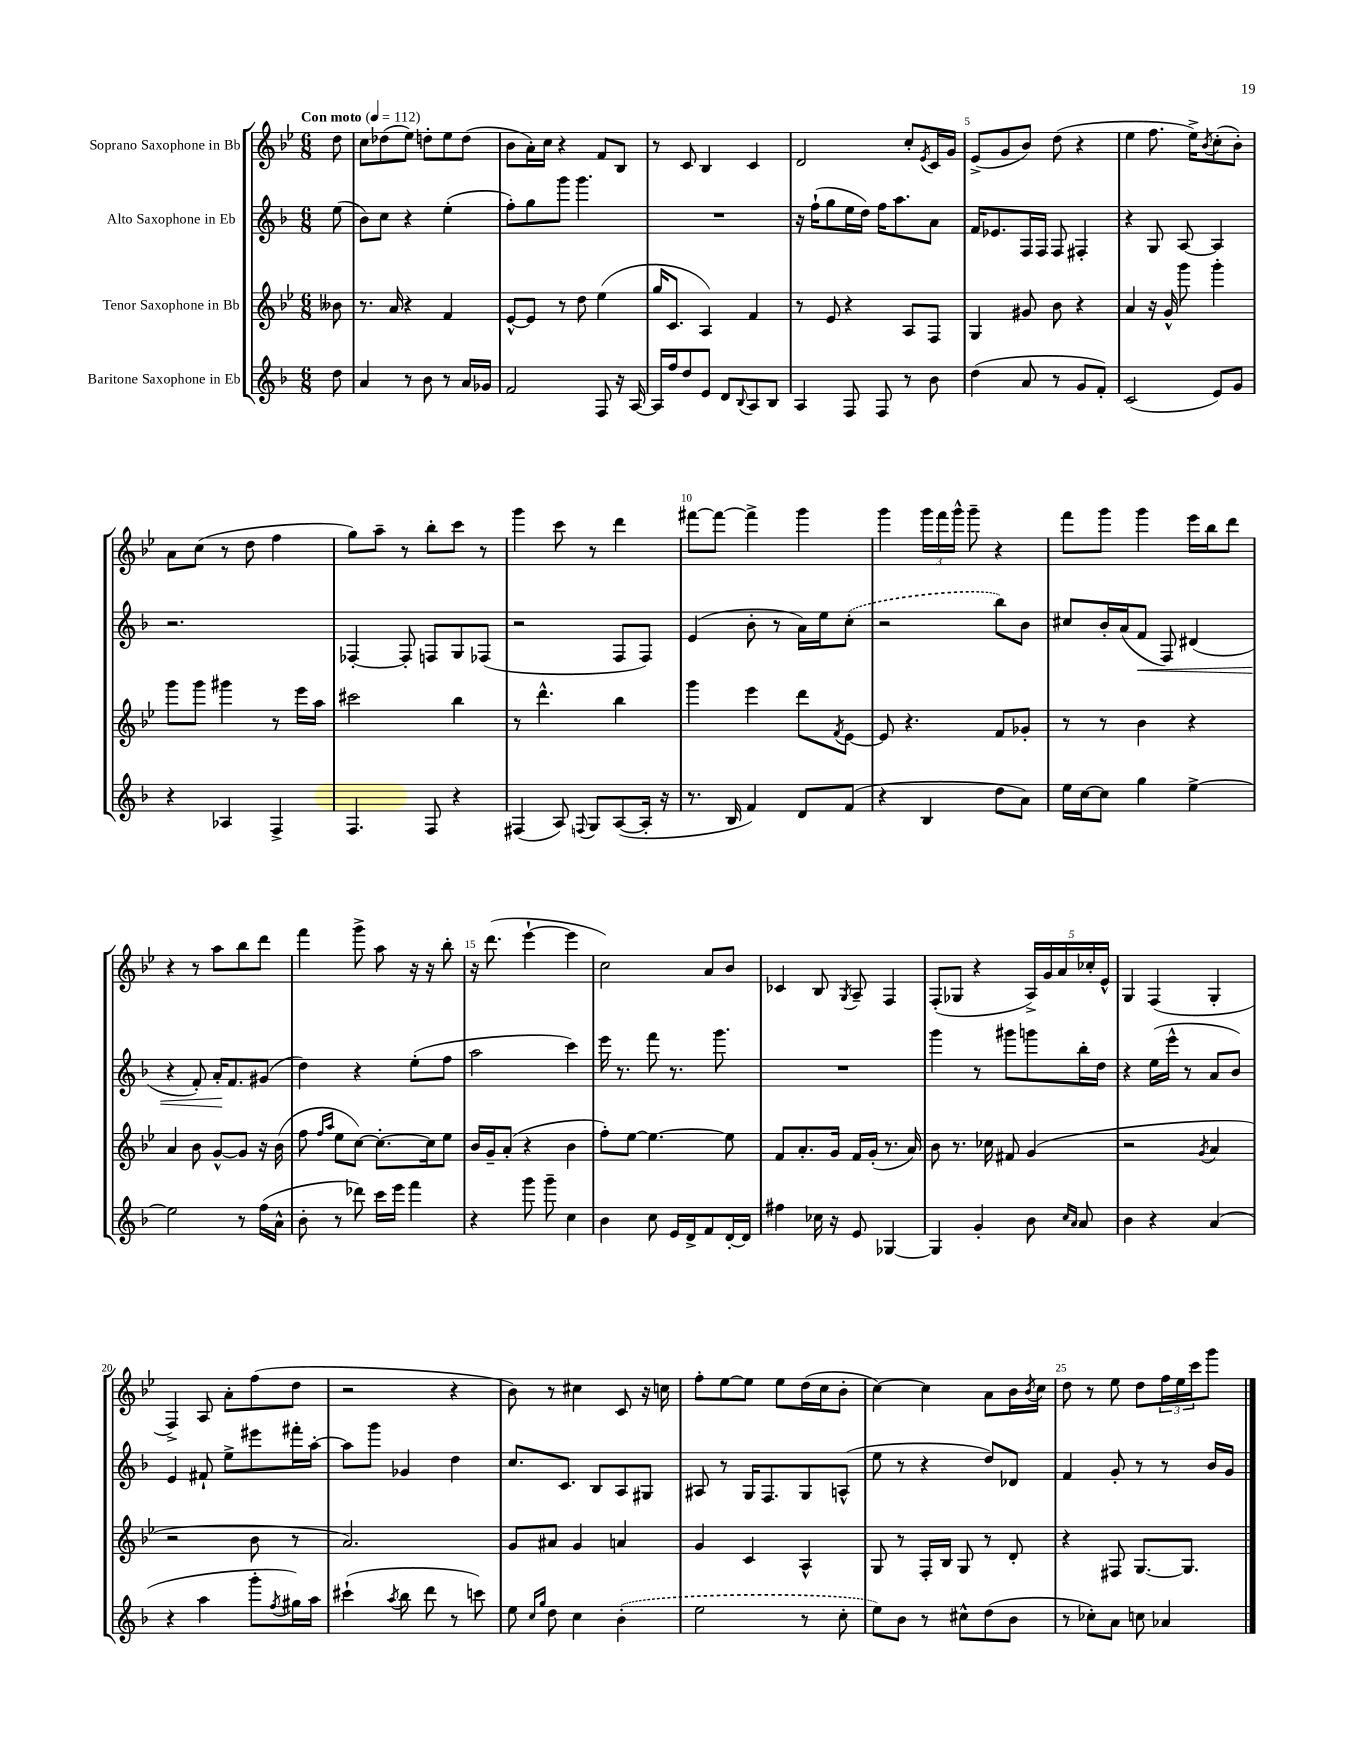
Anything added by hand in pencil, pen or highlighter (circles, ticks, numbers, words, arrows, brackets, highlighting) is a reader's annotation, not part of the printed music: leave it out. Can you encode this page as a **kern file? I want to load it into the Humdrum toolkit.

**kern	**kern	**kern	**kern
*staff4	*staff3	*staff2	*staff1
*clefG2	*clefG2	*clefG2	*clefG2
*k[b-]	*k[b-e-]	*k[b-]	*k[b-e-]
*M6/8	*M6/8	*M6/8	*M6/8
*MM112	*MM112	*MM112	*MM112
8dd	8b--	(8ee	8dd
=	=	=	=
4a	8.r	8b-)	8cc
.	.	8cc	(8dd-
.	16a	.	.
8r	4r	4r	8ee-)
8b-	.	.	8dd'
8r	4f	(4ee'	8ee-
16a	.	.	(8dd
16g-	.	.	.
=	=	=	=
2f	[8e-^^	8ff')	8b-
.	8e-]	8gg	16a')
.	.	.	16cc
.	8r	8ggg	4r
.	8dd	4.ggg	.
8F	(4ee-	.	8f
16r	.	.	8B-
[16A	.	.	.
=	=	=	=
16A]	16gg	2.r	8r
16ff	8.c	.	.
8dd	.	.	8c
8e	4A)	.	4B-
8d	.	.	.
8qqB-	.	.	.
8A	4f	.	4c
8B-	.	.	.
=	=	=	=
4A	8r	16r	2d
.	.	(16ff`	.
.	8e-	8gg	.
8F	4r	16ee	.
.	.	16dd)	.
8F	.	16ff	.
.	.	8.aa	.
8r	8A	.	8cc'
.	.	.	8qe-
8b-	8F	8a	16c
.	.	.	16g
=	=	=	=
(4dd	4G	16f	(8e-^
.	.	8.e-	.
.	.	.	8g
8a	8g#	16F	8b-)
.	.	16F	.
8r	8b-	8F	(8dd
8g	4r	4F#'	4r
8f')	.	.	.
=	=	=	=
(2c	4a	4r	4ee-
.	16r	8G	8.ff
.	16g^^	.	.
.	8ggg	[8A	.
.	.	.	16ee-^)
.	.	.	8qb-
8e)	4ggg'	4A]	(8cc'
8g	.	.	8b-')
=	=	=	=
4r	8ggg	2.r	8a
.	8ggg	.	(8cc
4A-	4ggg#	.	8r
.	.	.	8dd
4F^	8r	.	4ff
.	16eee-	.	.
.	16aa	.	.
=	=	=	=
4.F	2ccc#	[4F-'	8gg)
.	.	.	8aa~
.	.	8F-']	8r
8F	.	8F	8bb-'
4r	4bb-	8G	8ccc
.	.	(8F-	8r
=	=	=	=
(4F#	8r	2r	4ggg
.	4.ddd^^	.	.
8A)	.	.	8ccc
8qqF	.	.	.
8G	.	.	8r
([8A	4bb-	8F	4ddd
16A']	.	8F)	.
16r	.	.	.
=	=	=	=
8.r	4ggg	(4e	[8fff#
.	.	.	8fff#_
16B-	.	.	.
4f)	4eee-	8b-'	4fff#^]
.	.	8r	.
8d	8ddd	16a)	4ggg
.	.	16ee	.
.	8qf	.	.
(8f	[8e-	(8cc'	.
=	=	=	=
4r	8e-]	2r	4ggg
.	4.r	.	.
4B-	.	.	24ggg
.	.	.	24fff
.	.	.	24ggg^^
.	.	.	8ggg~
8dd	8f	8bb-)	4r
8a)	8g-'	8b-	.
=	=	=	=
16ee	8r	8cc#	8fff
[16cc	.	.	.
8cc]	8r	16b-'	8ggg
.	.	(16a	.
4gg	4b-	8f	4ggg
.	.	8F)	.
[4ee^	4r	(4d#	16eee-
.	.	.	16bb-
.	.	.	8ddd
=	=	=	=
2ee]	4a	4r	4r
.	8b-	8f')	8r
.	[8g^^	16a'	8aa
.	.	8.f	.
8r	8g]	.	8bb-
(16ff	16r	(8g#	8ddd
16a^^	(16b-	.	.
=	=	=	=
8b-'	8ff	4dd)	4fff
.	16qqff	.	.
.	16qqaa	.	.
8r	8ee-	.	.
8ddd-)	[8cc)	4r	8ggg^
16ccc	8.cc'_	.	8aa
16eee	.	.	.
4fff	.	(8ee'	16r
.	16cc]	.	16r
.	8ee-	8ff	8bb-'
=	=	=	=
4r	16b-	2aa	16r
.	16g~	.	(8.ddd
.	(8a'	.	.
8ggg	4r	.	[4eee-`
8ggg~	.	.	.
4cc	4b-	4ccc)	4eee-]
=	=	=	=
4b-	8ff')	16eee	2cc)
.	.	8.r	.
.	[8ee-	.	.
8cc	4.ee-_	8fff	.
16e	.	8.r	.
16d^	.	.	.
8f	.	.	8a
.	.	8.ggg	.
[16d'	8ee-]	.	8b-
16d]	.	.	.
=	=	=	=
4ff#	8f	2.r	4c-
.	8.a'	.	.
16cc-	.	.	8B-
16r	16g	.	.
.	.	.	8qG
8e	16f	.	8A~
.	(16g'	.	.
[4G-	8.r	.	4F
.	16a)	.	.
=	=	=	=
4G-]	8b-	4ggg	(8F'
.	8.r	.	8G-
4g'	.	8r	4r
.	16cc-	.	.
.	8f#	8ggg#	.
8b-	(4g	8ggg	20A^)
.	.	.	20g
.	.	.	20a
16qqcc	.	.	.
16qqa	.	.	.
8a	.	16bb-'	.
.	.	.	20cc-'
.	.	16dd	.
.	.	.	20e-^^
=	=	=	=
4b-	2r	4r	4G
4r	.	(16ee	(4F
.	.	16eee^^	.
.	.	8r	.
.	8qg	.	.
(4a	4a	8a	4G'
.	.	8b-)	.
=	=	=	=
4r	2r	4e	4F^)
4aa	.	8f#`	8A
.	.	8ee^	8a'
8ggg'	8b-	8eee#	(8ff
8qff	.	.	.
16gg#)	8r	16fff#'	8dd
16aa	.	[16aa'	.
=	=	=	=
(4ccc#`	2.a)	8aa]	2r
.	.	8ggg	.
8qaa	.	.	.
8bb-	.	4g-	.
8ddd	.	.	.
8r	.	4dd	4r
8ccc)	.	.	.
=	=	=	=
8ee	8g	8.cc	8b-)
16qqcc	.	.	.
16qqgg	.	.	.
8dd	8a#	.	8r
.	.	8.c	.
4cc	4g	.	4cc#
.	.	8B-	.
(4b-'	4a	8A	8c
.	.	8G#	16r
.	.	.	16cc
=	=	=	=
2ee	4g	8A#	8ff'
.	.	8r	[8ee-
.	4c	16G	8ee-]
.	.	8.F	.
.	.	.	8ee-
8r	4A^^	8G	(16dd
.	.	.	16cc
8cc'	.	(8A^^	8b-'
=	=	=	=
8ee)	8G	8ee	[4cc)
8b-	8r	8r	.
8r	16F'	4r	4cc]
.	16B-	.	.
8cc#^^	8G	.	.
(8dd	8r	8dd)	8a
8b-	8d'	8d-	16b-
.	.	.	8qb-
.	.	.	16cc
=	=	=	=
8r	4r	4f	8dd
8cc-')	.	.	8r
8a	8F#	8g'	8ee-
8cc	[8.G	8r	8dd
4a-	.	8r	24ff
.	.	.	24ee-
.	8.G]	.	.
.	.	.	24ccc
.	.	16b-	8ggg
.	.	16g	.
==	==	==	==
*-	*-	*-	*-
